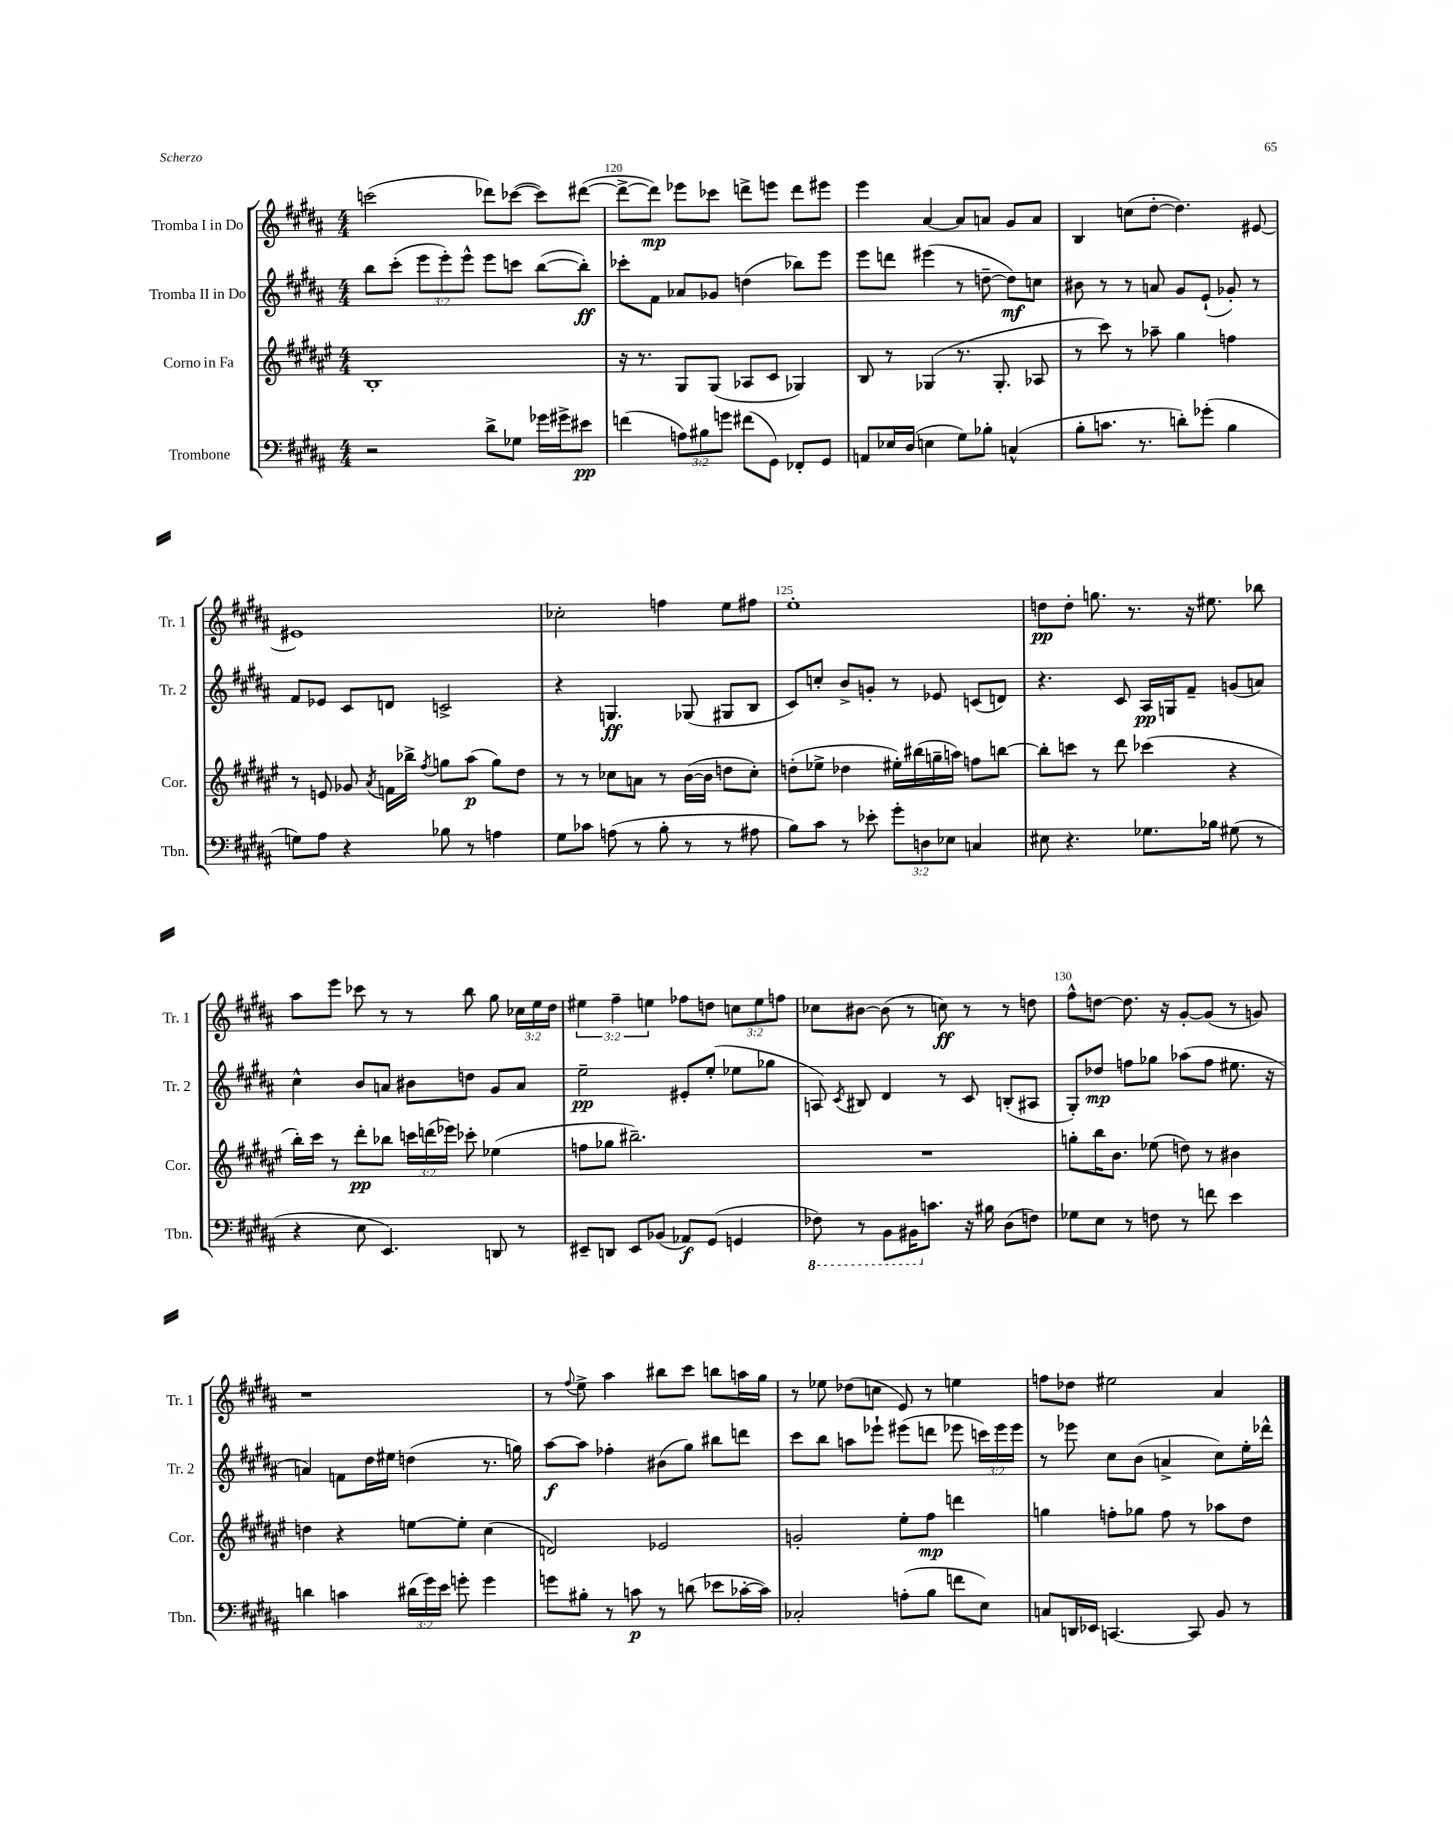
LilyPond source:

<<
\new StaffGroup <<
\new Staff = "s0" \with { instrumentName = "Tromba I in Do" shortInstrumentName = "Tr. 1" } {
    \clef treble \key b \major \numericTimeSignature \time 4/4 \override Staff.TupletNumber.text = #tuplet-number::calc-fraction-text
    \autoBeamOff c'''2( des'''8[) ces'''8]~( ces'''8[) dis'''8]~( |
    dis'''8[~-> dis'''8]\mp) ees'''8[ ces'''8] d'''8[-> e'''8] d'''8[ eis'''8] |
    e'''4 ais'4~ ais'8[ a'8] gis'8[ a'8] |
    b4 c''8[( dis''8]~-. dis''4.) eis'8~ |
    eis'1 |
    ces''2-. f''4 e''8[ fis''8] |
    e''1-. |
    d''8[\pp d''8]-. g''8. r8. r16 eis''8. bes''8 |
    ais''8[ e'''8] ces'''8 r8 r8 b''8 gis''8 \tuplet 3/2 { ces''16[ e''16 dis''16] } |
    \tuplet 3/2 { eis''4 fis''4-- e''4 } fes''8[ d''8] \tuplet 3/2 { c''8[ e''8 f''8] } |
    ces''8[ bis'8]~ bis'8( r8 c''8\ff) r8 r8 d''8 |
    fis''8[-^ d''8]~ d''8. r16 gis'8[~-. gis'8]( r8 g'8) |
    r1 |
    r8 \appoggiatura { fis''8 } e''8-> ais''4 bis''8[ cis'''8] b''8[ a''16 gis''16] |
    r8 ees''8 des''8[( c''8] e'8) r8 e''4 |
    f''8[ des''8] eis''2 ais'4 \bar "|." |
}
\new Staff = "s1" \with { instrumentName = "Tromba II in Do" shortInstrumentName = "Tr. 2" } {
    \clef treble \key b \major \numericTimeSignature \time 4/4 \override Staff.TupletNumber.text = #tuplet-number::calc-fraction-text
    \autoBeamOff b''8[ cis'''8]-.( \tuplet 3/2 { e'''8[ e'''8-.) e'''8]-^ } e'''8[ c'''8] b''8[~( b''8]-.\ff) |
    ces'''8[-. fis'8] aes'8[ ges'8] d''4( bes''8[) e'''8] |
    e'''8[ d'''8] eis'''4( r8 d''8~-- d''8[\mf) c''8] |
    bis'8 r8 r8 a'8 gis'8[ e'8]-!( ges'8-.) r8 |
    fis'8[ ees'8] cis'8[ d'8] c'2-> |
    r4 g4.\ff ges8( gis8[ b8] |
    cis'8[) c''8]-. b'8[-> g'8]-. r8 ees'8 c'8[( d'8]) |
    r4. cis'8 ais16[\pp g16 fis'8]-- g'8[( a'8]) |
    cis''4-^ b'8[ a'8] bis'8[ d''8] gis'8[ a'8] |
    e''2--\pp eis'8[-. e''8]-.( ees''8[ ges''8] |
    a8) \acciaccatura { cis'8 } bis8 dis'4 r8 cis'8 b8[-.( ais8] |
    gis8[-.) des''8]\mp f''8[ ges''8] aes''8[( f''8] eis''8. r16 |
    a'4) f'8[ dis''16 eis''16] d''4( r8. g''16) |
    ais''8[~\f ais''8] fes''4-. bis'8[( gis''8]) bis''8[ d'''8] |
    cis'''8[ b''8] a''8[ ees'''8]-! eis'''8[( d'''8] ees'''8 \tuplet 3/2 { c'''16[) ees'''16 ees'''16] } |
    r8 ees'''8 cis''8[ b'8]( a'4-> cis''8[) e''16-. des'''16]-^ \bar "|." |
}
\new Staff = "s2" \with { instrumentName = "Corno in Fa" shortInstrumentName = "Cor." } {
    \clef treble \key fis \major \numericTimeSignature \time 4/4 \override Staff.TupletNumber.text = #tuplet-number::calc-fraction-text
    \autoBeamOff b1-. |
    r16 r8. gis8[ gis8]( aes8[ cis'8] ges4) |
    b8 r8 ges4( r8. ges8.-. aes8 |
    r8 cis'''8) r8 aes''8-- gis''4 f''4 |
    r8 e'8 ges'8 \acciaccatura { ais'8 } f'16[ bes''16]-> \acciaccatura { fis''8 } g''8[ ais''8]\p( g''8[) dis''8] |
    r8 r8 ces''8[ a'8] r8 b'16[~( b'16] d''8[ ces''8]-.) |
    d''8[-.( ees''8]-> des''4 eis''16[-.) bis''16( g''16-- a''16]) f''8[ b''8]~ |
    b''8[-. c'''8] r8 dis'''8 ces'''4( r4 |
    b''16[-.) cis'''16] r8 dis'''8[-.\pp bes''8] \tuplet 3/2 { c'''16[ d'''16( ees'''16]) } ces'''8-. ees''4( |
    f''8[ ges''8] bis''2.--) |
    R1 |
    g''8[-. b''16 b'8.] ees''8( d''8) r8 bis'4 |
    d''4 r4 e''8[~ e''8]-. cis''4( |
    d'2) ees'2 |
    g'2-. eis''8[-. fis''8]\mp d'''4 |
    g''4 f''8[-. ges''8] f''8 r8 aes''8[ dis''8] \bar "|." |
}
\new Staff = "s3" \with { instrumentName = "Trombone" shortInstrumentName = "Tbn." } {
    \clef bass \key b \major \numericTimeSignature \time 4/4 \override Staff.TupletNumber.text = #tuplet-number::calc-fraction-text
    \autoBeamOff r2 dis'8[-> ges8] ges'16[ gis'16-> eis'8]\pp |
    f'4( \tuplet 3/2 { a8[) bis8 g'8] } fis'8[( gis,8]) fes,8[-. gis,8] |
    a,8[ ees16 dis16]( e4 gis8[) bes8]-. c4-^( |
    b8[-. c'8.] r8. d'8[-.) ges'8]-.( b4 |
    g8[) ais8] r4 bes8 r8 a4 |
    gis8[ ces'8] a8( r8 b8-. r8 r8 ais8 |
    b8[) cis'8] r8 ees'8-. \tuplet 3/2 { gis'8[-. d8 ees8] } c4 |
    eis8 r4. ges8.[ bes16] gis8( r8 |
    r4 e8 e,4.) d,8 r8 |
    eis,8[-- d,8] eis,8[ bes,8]( aes,8[\f) gis,8]( g,4 |
    \ottava #-1 fes,8) r8 b,,8[ bis,,16 \ottava #0 c'8.] r16 bis16 dis8[( f8]) |
    ges8[ e8] r8 f8 r8 f'8 e'4 |
    d'4 c'4 \tuplet 3/2 { dis'16[( gis'16) e'16] } g'8-. g'4 |
    g'8[ bis8]-. r8 c'8\p r8 d'8( ees'8[ ces'16~-. ces'16]) |
    ces2-. a8[-.( b8] f'8[ e8]) |
    c8[ d,16 ees,16] c,4.~ c,8 b,8 r8 \bar "|." |
}
>>
>>
\layout { \context { \Score currentBarNumber = #119 \override BarNumber.break-visibility = ##(#f #t #t) barNumberVisibility = #(every-nth-bar-number-visible 5) } }
